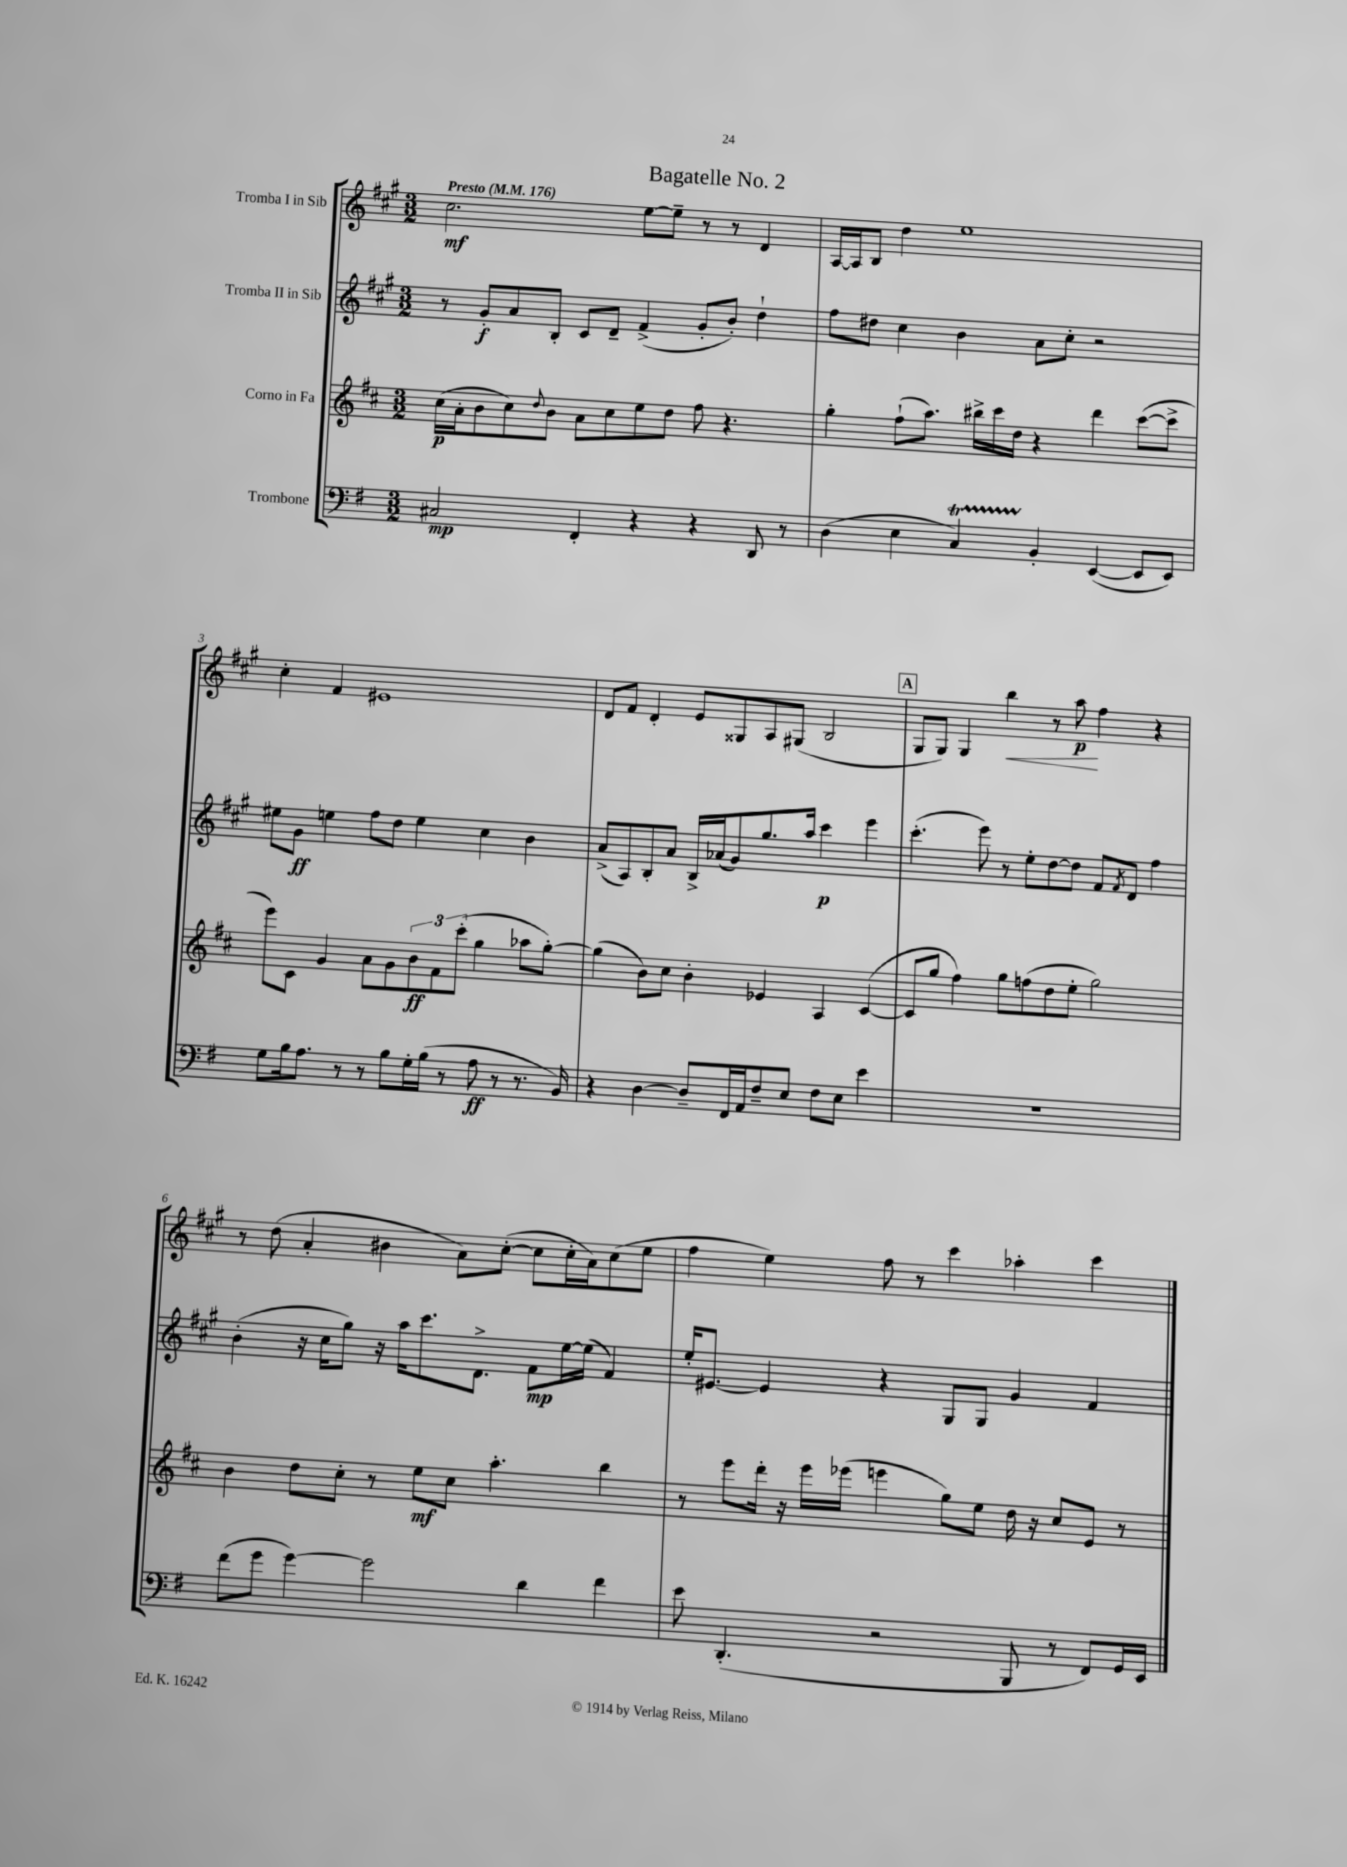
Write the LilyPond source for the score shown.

\header { title = "Bagatelle No. 2" }
<<
\new StaffGroup <<
\new Staff = "s0" \with { instrumentName = "Tromba I in Sib" } {
    \clef treble \key a \major \numericTimeSignature \time 3/2 \tempo "Presto" 4 = 176
    cis''2.\mf e''8~ e''8-- r8 r8 d'4 |
    a16~ a16 b8 d''4 e''1 |
    cis''4-. fis'4 eis'1 |
    d'8 fis'8 d'4-. e'8 gisis8 a8 gis8( b2 |
    \mark \markup { \box "A" } gis8 gis8) gis4 b''4\< r8 a''8\p\! fis''4 r4 |
    r8 d''8( a'4-. bis'4 a'8) cis''8~-.( cis''8 cis''16-. a'16) cis''8( e''8 |
    fis''4 e''4) fis''8 r8 cis'''4 aes''4-. cis'''4 \bar "|." |
}
\new Staff = "s1" \with { instrumentName = "Tromba II in Sib" } {
    \clef treble \key a \major \numericTimeSignature \time 3/2
    r8 gis'8-.\f a'8 b8-. cis'8 d'8-- fis'4->( gis'8-. b'8-.) d''4-! |
    fis''8 dis''8 cis''4 b'4 a'8 cis''8-. r2 |
    eis''8 gis'8\ff e''4 fis''8 d''8 e''4 cis''4 b'4 |
    a'8->( a8) b8-. a'8 b16-> aes'16( gis'8) gis''8. a''16 cis'''4\p e'''4 |
    \mark \markup { \box "A" } cis'''4.-.( e'''8) r8 e''8-. d''8~ d''8 fis'8 \acciaccatura { fis'8 } d'8 fis''4 |
    b'4-.( r16 cis''16 gis''8) r16 a''16 cis'''8. d'8.-> fis'8\mp e''16~ e''16( fis'4) |
    e''16-. eis'8.~ eis'4 r4 gis8 gis8 gis'4 fis'4 \bar "|." |
}
\new Staff = "s2" \with { instrumentName = "Corno in Fa" } {
    \clef treble \key d \major \numericTimeSignature \time 3/2
    cis''16\p( a'16-. b'8 cis''8) \appoggiatura { d''8 } b'8 a'8 cis''8 e''8 d''8 fis''8 r4. |
    g''4-. fis''8-!( a''8.) bis''16-> cis'''16 d''16 r4 d'''4 cis'''8~( cis'''8-> |
    e'''8) cis'8 g'4 a'8 g'8 \tuplet 3/2 { b'8\ff fis'8 cis'''8-.( } g''4 aes''8 g''8~-.) |
    g''4( b'8) cis''8 b'4-. ees'4 a4 cis'4~( |
    \mark \markup { \box "A" } cis'8 g''8 fis''4) g''8 f''8( d''8 e''8-. g''2) |
    b'4 d''8 cis''8-. r8 e''8\mf cis''8 a''4.-. b''4 |
    r8 e'''8 d'''16-. r16 e'''16 ees'''16( e'''4 g''8) e''8 d''16 r16 cis''8 e'8 r8 \bar "|." |
}
\new Staff = "s3" \with { instrumentName = "Trombone" } {
    \clef bass \key g \major \numericTimeSignature \time 3/2
    cis2\mp fis,4-. r4 r4 d,8 r8 |
    d4( e4 c4\startTrillSpan) b,4-.\stopTrillSpan e,4~( e,8 e,8) |
    g8 b16 a8. r8 r8 b8 g16-. b16( r8 a8\ff r8 r8. b,16) |
    r4 d4~ d8-- fis,16 a,16 fis8-- e8 fis8 e8 e'4 |
    \mark \markup { \box "A" } R1. |
    fis'8( g'8 g'4~) g'2 d'4 fis'4 |
    e'8 d,4.-.( r2 b,,8 r8 fis,8) g,16 e,16 \bar "|." |
}
>>
>>
